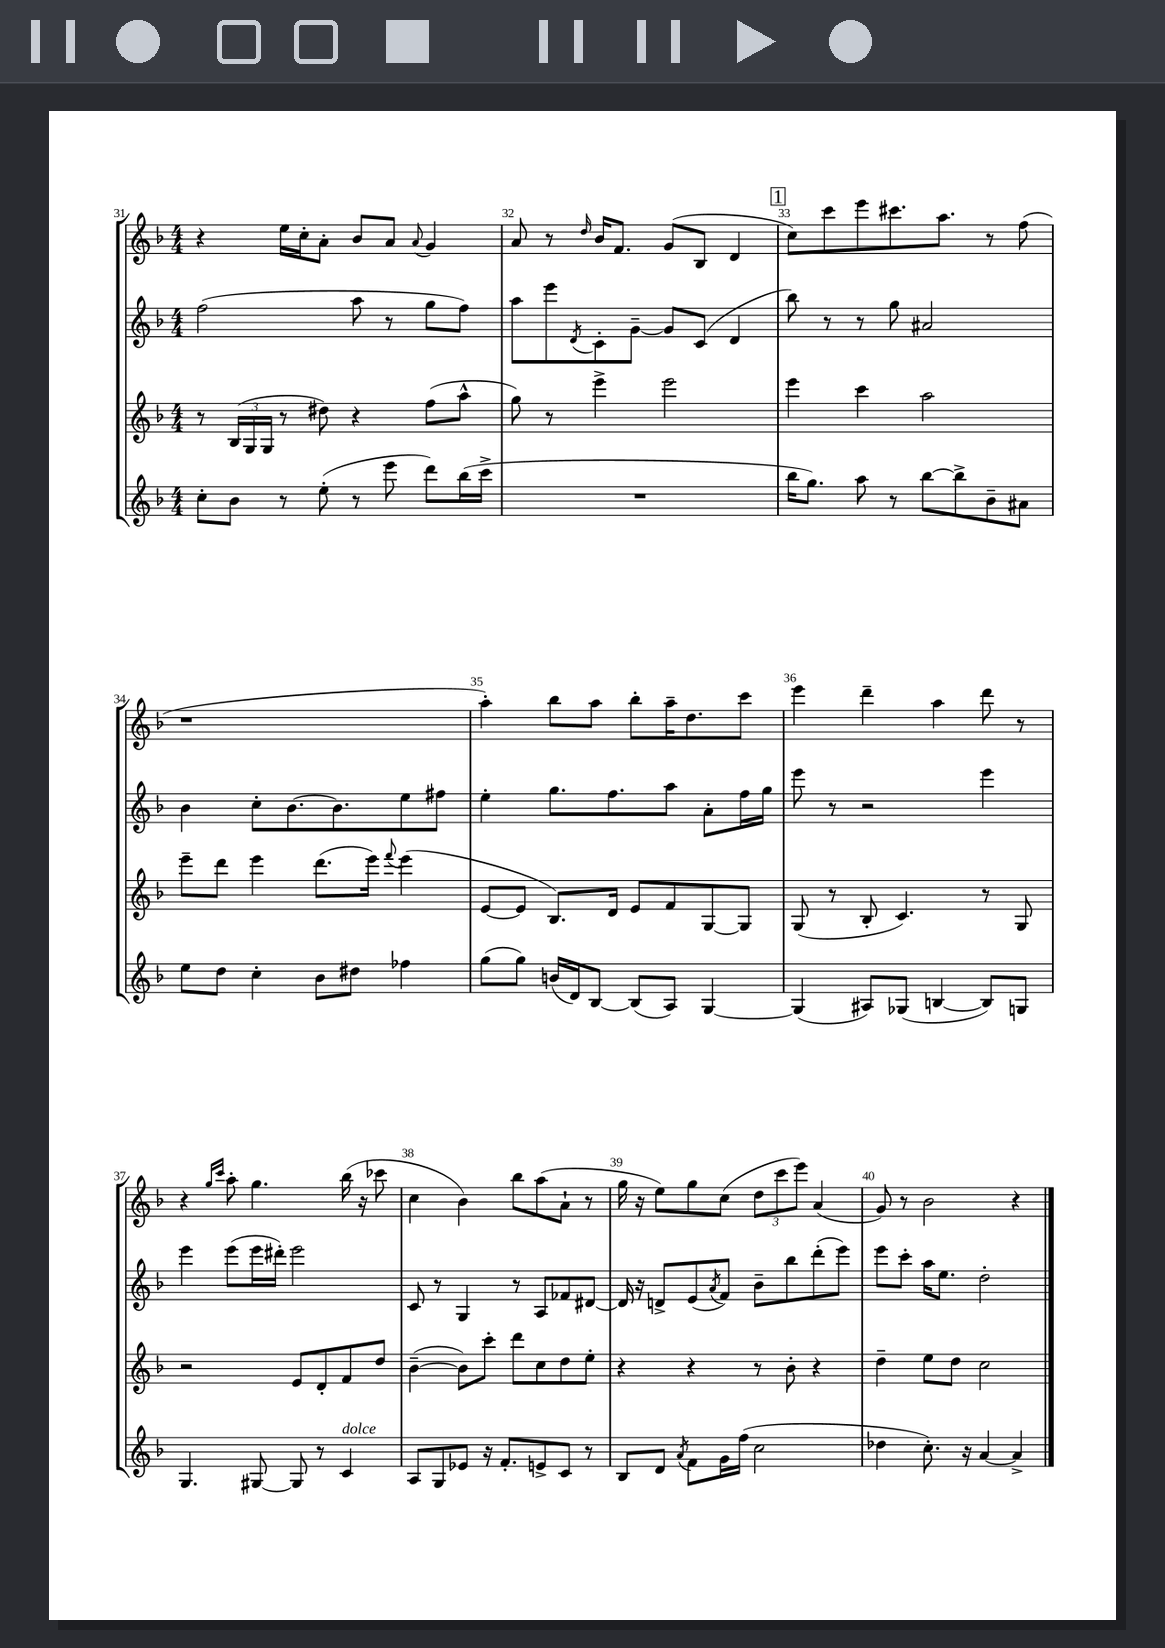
<<
\new StaffGroup <<
\new Staff = "s0" {
    \clef treble \key f \major \numericTimeSignature \time 4/4
    r4 e''16 c''16-. a'8-. bes'8 a'8 \appoggiatura { a'8 } g'4 |
    a'8 r8 \grace { d''16 } bes'16 f'8. g'8( bes8 d'4 |
    \mark \markup { \box "1" } c''8) c'''8 e'''8 cis'''8. a''8. r8 f''8( |
    r1 |
    a''4-.) bes''8 a''8 bes''8-. a''16-- d''8. c'''8 |
    e'''4 d'''4-- a''4 d'''8 r8 |
    r4 \grace { g''16 c'''16 } a''8-. g''4. bes''16( r16 ces'''8 |
    c''4 bes'4) bes''8 a''8( a'8-! r8 |
    g''16 r16 e''8) g''8 c''8( \tuplet 3/2 { d''8 c'''8 e'''8) } a'4( |
    g'8) r8 bes'2 r4 \bar "|." |
}
\new Staff = "s1" {
    \clef treble \key f \major \numericTimeSignature \time 4/4
    f''2( a''8 r8 g''8 f''8) |
    a''8 e'''8 \acciaccatura { d'8 } c'8-. g'8~-- g'8 c'8( d'4 |
    \mark \markup { \box "1" } bes''8) r8 r8 g''8 ais'2 |
    bes'4 c''8-. bes'8.~ bes'8. e''8 fis''8 |
    e''4-. g''8. f''8. a''8 a'8-. f''16 g''16 |
    e'''8 r8 r2 e'''4 |
    e'''4 e'''8( e'''16 dis'''16-.) e'''2 |
    c'8 r8 g4 r8 a8 fes'8 dis'8~ |
    dis'16 r16 d'8-> e'8( \acciaccatura { a'8 } f'8) bes'8-- bes''8 d'''8-.( e'''8) |
    e'''8 c'''8-. a''16 e''8. d''2-. \bar "|." |
}
\new Staff = "s2" {
    \clef treble \key f \major \numericTimeSignature \time 4/4
    r8 \tuplet 3/2 { bes16( g16 g16 } r8 dis''8) r4 f''8( a''8-^ |
    g''8) r8 e'''4-> e'''2 |
    \mark \markup { \box "1" } e'''4 c'''4 a''2 |
    e'''8-- d'''8 e'''4 d'''8.( e'''16) \appoggiatura { f'''8 } e'''4( |
    e'8~ e'8 bes8.) d'16 e'8 f'8 g8~ g8 |
    g8( r8 bes8-. c'4.) r8 g8 |
    r2 e'8 d'8-. f'8 d''8 |
    bes'4~--( bes'8) c'''8-. d'''8 c''8 d''8 e''8-. |
    r4 r4 r8 bes'8-. r4 |
    d''4-- e''8 d''8 c''2 \bar "|." |
}
\new Staff = "s3" {
    \clef treble \key f \major \numericTimeSignature \time 4/4
    c''8-. bes'8 r8 e''8-.( r8 e'''8 d'''8) bes''16( c'''16-> |
    R1 |
    \mark \markup { \box "1" } bes''16 g''8.) a''8 r8 bes''8~ bes''8-> bes'8-- ais'8 |
    e''8 d''8 c''4-. bes'8 dis''8 fes''4 |
    g''8( g''8) b'16( d'16) bes8~ bes8( a8) g4~ |
    g4( ais8) ges8( b4~ b8) g8 |
    g4. gis8~ gis8 r8 c'4^\markup { \italic "dolce" } |
    a8 g8 ees'8 r16 f'8.-. e'8-> c'8 r8 |
    bes8 d'8 \acciaccatura { a'8 } f'8 g'16 f''16( c''2 |
    des''4 c''8.-.) r16 a'4~ a'4-> \bar "|." |
}
>>
>>
\layout { \context { \Score currentBarNumber = #31 \override BarNumber.break-visibility = ##(#f #t #t) barNumberVisibility = #all-bar-numbers-visible } }
